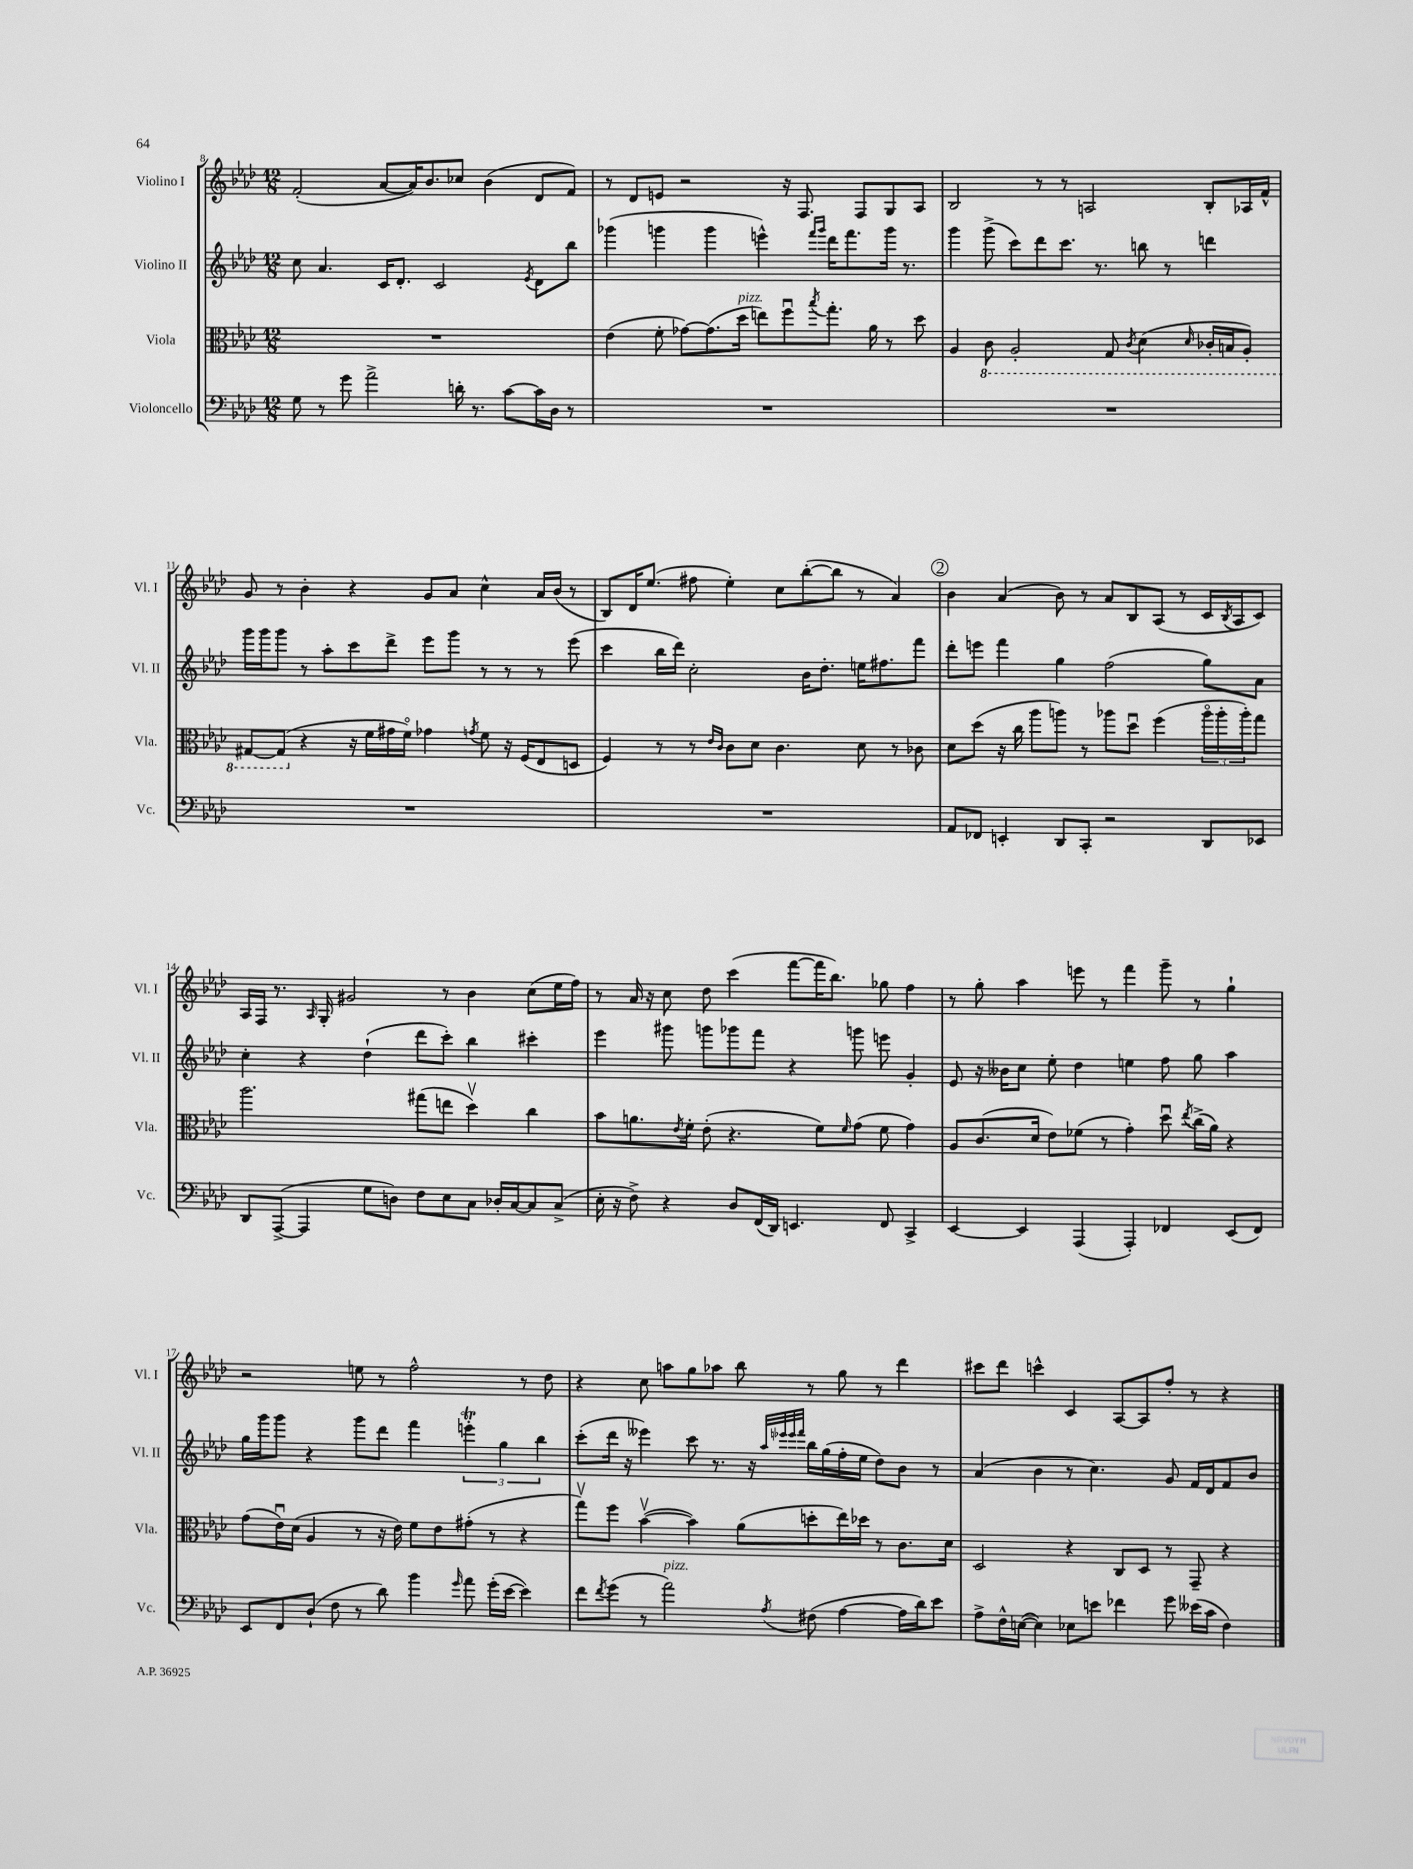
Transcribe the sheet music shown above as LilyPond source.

<<
\new StaffGroup <<
\new Staff = "s0" \with { instrumentName = "Violino I" shortInstrumentName = "Vl. I" } {
    \clef treble \key aes \major \numericTimeSignature \time 12/8
    f'2-.( aes'8~ aes'16) bes'8. ces''8 bes'4( des'8 f'8) |
    r8 des'8 e'8 r2 r16 f8. f8 g8 aes8 |
    bes2 r8 r8 a2 bes8-. aes16 f'16-^ |
    g'8 r8 bes'4-. r4 g'8 aes'8 c''4-^ aes'16 bes'16( r8 |
    bes8) des'16 ees''8.( fis''8 ees''4-.) c''8 bes''8~-.( bes''8 r8 aes'4) |
    \mark \markup { \circle "2" } bes'4 aes'4( bes'8) r8 aes'8 bes8 aes8( r8 c'16 \acciaccatura { bes8 } aes16 c'8) |
    aes16 f16 r8. \grace { aes16 } g16-. gis'2 r8 bes'4 c''8( ees''16 f''16) |
    r8 aes'16 r16 c''8 des''8 c'''4( f'''8~ f'''16 bes''8.) ges''8 f''4 |
    r8 g''8-. aes''4 e'''8 r8 f'''4 g'''8-- r8 g''4-! |
    r2 e''8 r8 f''2-^ r8 des''8 |
    r4 c''8 a''8 g''8 aes''8 bes''8 r8 g''8 r8 des'''4 |
    cis'''8 des'''8 c'''4-^ c'4 aes8~ aes8 f''8-. r8 r4 \bar "|." |
}
\new Staff = "s1" \with { instrumentName = "Violino II" shortInstrumentName = "Vl. II" } {
    \clef treble \key aes \major \numericTimeSignature \time 12/8
    c''8 aes'4. c'16 des'8.-. c'2 \acciaccatura { ees'8 } des'8 bes''8 |
    ges'''4( g'''4 g'''4 e'''4-^) \grace { f'''16 g'''16 } des'''16 f'''8. g'''16 r8. |
    g'''4 g'''8->( c'''8) des'''8 c'''8. r8. b''8 r8 d'''4 |
    g'''16 g'''16 g'''8 r8 aes''8-. c'''8 des'''8-> ees'''8 g'''8 r8 r8 r8 ees'''8( |
    c'''4 bes''16 des'''16) c''2-. bes'16 des''8.-. e''16 fis''8. f'''8 |
    \mark \markup { \circle "2" } des'''8-. e'''8 f'''4 g''4 f''2( g''8) aes'8 |
    c''4-. r4 des''4-!( des'''8 c'''8-.) bes''4 cis'''4-. |
    ees'''4 gis'''8 g'''8 ges'''8 f'''8 r4 g'''8 e'''8 g'4-. |
    ees'8 r16 beses'16 c''8 ees''8-. des''4 e''4 f''8 g''8 aes''4 |
    g''16 g'''16 g'''8 r4 g'''8 des'''8 f'''4 \tuplet 3/2 { e'''4-.\trill g''4 bes''4 } |
    c'''8-.( des'''16 r16 eeses'''4) c'''8 r8. r16 \grace { aes''32 ees'''32 ees'''32 f'''32 } bes''16 g''16( f''16-. ees''16 des''8) bes'8 r8 |
    aes'4( bes'4 r8 c''4.) g'8 f'16 des'16 f'8 bes'8 \bar "|." |
}
\new Staff = "s2" \with { instrumentName = "Viola" shortInstrumentName = "Vla." } {
    \clef alto \key aes \major \numericTimeSignature \time 12/8
    R1. |
    ees'4( f'8-. ges'8~) ges'8.( des''16^\markup { \italic "pizz." } e''8) f''8\downbow \acciaccatura { bes''8 } g''8.-. aes'16 r8 des''8 |
    aes4 \ottava #-1 c8 aes,2-. g,8 \acciaccatura { c8 } des4( \grace { des16 } ces16-. b,16 aes,8-.) |
    gis,8~ gis,8( \ottava #0 r4 r16 f'16 gis'16 f'16\flageolet) ges'4 \acciaccatura { g'8 } f'8 r16 f16( ees8 d8 |
    f4) r8 r8 \grace { ees'16 c'16 } c'8 des'8 c'4. des'8 r8 ces'8 |
    \mark \markup { \circle "2" } des'8 des''8( r16 c''16 aes''8 a''8) r8 aes''8 des''8\downbow f''4( \tuplet 3/2 { aes''16\flageolet aes''16-. aes''16-.) } g''8 |
    aes''2. gis''8( e''8 des''4\upbow) c''4 |
    bes'8 a'8. \acciaccatura { ees'8 } f'16-. ees'8-.( r4. f'8) \grace { f'16 } g'8( f'8 g'4) |
    aes8 c'8.( des'16 ees'8) fes'8( r8 g'4-.) des''8\downbow \acciaccatura { ees''8 } c''16->( aes'16) r4 |
    g'8( ees'16\downbow) des'16( aes4 r8 r16 ees'16) f'8 ees'8 gis'8-.( r8 r4 |
    g''8\upbow) f''8 bes'4~\upbow( bes'4) aes'8( d''8-. ees''16) des''16 r8 c'8. des'16 |
    des2 r4 c8 des8 r8 g,8-- r4 \bar "|." |
}
\new Staff = "s3" \with { instrumentName = "Violoncello" shortInstrumentName = "Vc." } {
    \clef bass \key aes \major \numericTimeSignature \time 12/8
    g8 r8 g'8 aes'2-> d'16-. r8. c'8~ c'16 des16 r8 |
    R1. |
    R1. |
    R1. |
    R1. |
    \mark \markup { \circle "2" } aes,8 fes,8 e,4-. des,8 c,8-. r2 des,8 ees,8 |
    des,8 aes,,8~->( aes,,4 g8 d8) f8 ees8 c8 des16-. c16~ c8 c8->( |
    ees16-. r16 f8->) r4 des8 f,16( des,16) e,4. f,8 c,4-> |
    ees,4~ ees,4 aes,,4( aes,,4-.) fes,4 ees,8( fes,8) |
    ees,8 f,8 des8-!( f8 r8 des'8) bes'4 \grace { g'16 } aes'8 g'16-.( ees'16~ ees'4) |
    f'8 \acciaccatura { f'8 } g'8( r8 aes'2^\markup { \italic "pizz." }) \acciaccatura { aes8 } fis8( aes4~ aes16 des'16) ees'8 |
    aes8-> f16-^ e16~( e4) ees8 e'8 fes'4 g'8 eeses'16( c'16 f4) \bar "|." |
}
>>
>>
\layout { \context { \Score currentBarNumber = #8 } }
